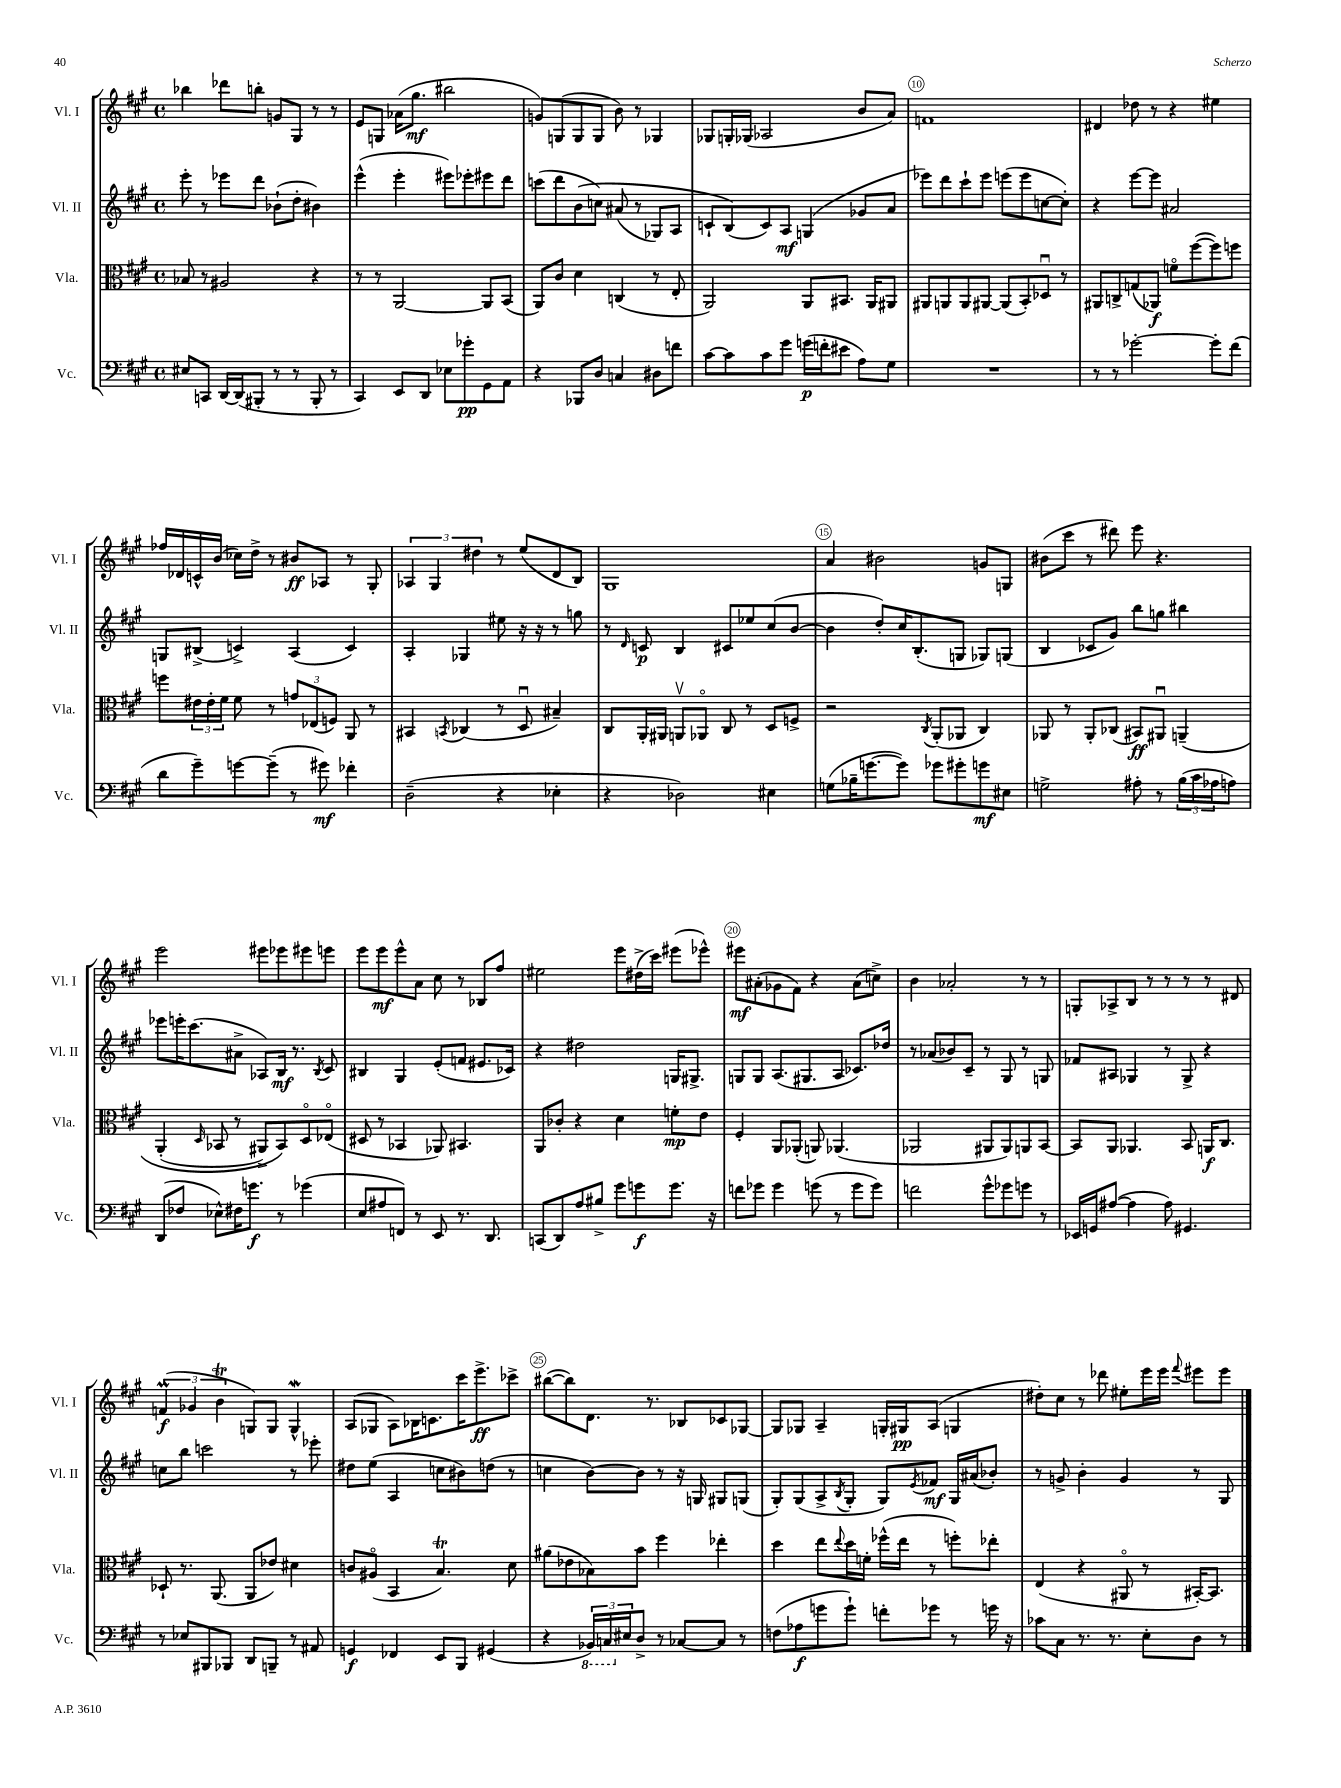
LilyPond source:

<<
\new StaffGroup <<
\new Staff = "s0" \with { instrumentName = "Vl. I" shortInstrumentName = "Vl. I" } {
    \clef treble \key a \major \defaultTimeSignature \time 4/4
    bes''4 des'''8 b''8-. g'8 gis8 r8 r8 |
    e'8 g8 aes'16( gis''8.\mf bis''2 |
    g'8) g8( g8 g8 b'8) r8 ges4 |
    ges8 g16-. ges16( aes2 b'8 a'8) |
    f'1 |
    dis'4 des''8 r8 r4 eis''4 |
    fes''16 des'16 c'16-^ b'16( ces''16) d''16-> r8 bis'8\ff aes8 r8 gis8-. |
    \tuplet 3/2 { aes4 gis4 dis''4 } r8 e''8( d'8 b8) |
    gis1 |
    a'4 bis'2 g'8 g8 |
    bis'8( cis'''8 r8 dis'''8) e'''8 r4. |
    e'''2 eis'''8 ees'''8 eis'''8 e'''8 |
    e'''8 e'''8\mf e'''8-^ a'8 cis''8 r8 bes8 fis''8 |
    eis''2 e'''8 dis''16->( cis'''16) eis'''8( ees'''8-^) |
    eis'''8\mf ais'8-.( ges'8 fis'8) r4 ais'8( c''8->) |
    b'4 aes'2-. r8 r8 |
    g8-. aes8-> b8 r8 r8 r8 r8 dis'8 |
    \tuplet 3/2 { f'4\prall\f( ges'4 b'4\trill } g8) g8 g4-^\mordent |
    a8( ges8 a8) bes16 c'8. cis'''16 e'''8.->\ff ces'''8-> |
    bis''8~( bis''8) d'8. r8. bes8 ces'8 ges8~ |
    ges8 ges8 a4-- g16-. gis16\pp a8( g4 |
    dis''8-.) cis''8 r8 des'''8 eis''8-. e'''16 e'''16 \appoggiatura { fis'''8 } eis'''8 eis'''8 \bar "|." |
}
\new Staff = "s1" \with { instrumentName = "Vl. II" shortInstrumentName = "Vl. II" } {
    \clef treble \key a \major \defaultTimeSignature \time 4/4
    e'''8-. r8 ees'''8 d'''8 bes'8-!( d''8-. bis'4) |
    e'''4-^( e'''4-. eis'''8) ees'''8-. eis'''8 d'''8 |
    c'''8( d'''8 b'8\( c''8) ais'8( r8 ges8) a8 |
    c'8-! b8(\) c'8) a8\mf g4( ges'8 a'8 |
    ees'''8) d'''8 cis'''8-! ees'''8 e'''8( e'''8 c''8~ c''8-.) |
    r4 e'''8~ e'''8 ais'2 |
    g8 bis8->( c'4->) a4( c'4) |
    a4-. ges4 eis''8 r16 r16 r8 g''8 |
    r8 \grace { d'16 } c'8\p b4 cis'8 ees''8 cis''8( b'8~ |
    b'4 d''8-.) cis''16 b8.-.( g8 ges8) g8( |
    b4 ces'8 gis'8) b''8 g''8 bis''4 |
    ees'''8 e'''16-. cis'''8.( ais'8-> aes8) b16\mf r8. \acciaccatura { b8 } cis'8 |
    bis4 gis4 e'8-.( f'8 eis'8. ces'16) |
    r4 dis''2 g16 gis8.-> |
    g8 g8 a8.( gis8. a8 ces'8.) des''16 |
    r8 aes'8( bes'8) cis'8-- r8 gis8 r8 g8 |
    fes'8 ais8 ges4 r8 ges8-> r4 |
    c''8 b''8 c'''2 r8 ees'''8-. |
    dis''8 e''8( a4 c''8 bis'8) d''8( r8 |
    c''4 b'8~) b'8 r8 r16 g16 gis8 g8( |
    gis8-.) gis8( a8-> \acciaccatura { b8 } gis8-. gis8) \acciaccatura { e'8 } fes'8\mf gis16 ais'16( bes'8-.) |
    r8 g'8-> b'4-. g'4 r8 gis8 \bar "|." |
}
\new Staff = "s2" \with { instrumentName = "Vla." shortInstrumentName = "Vla." } {
    \clef alto \key a \major \defaultTimeSignature \time 4/4
    bes8 r8 ais2 r4 |
    r8 r8 a,2~ a,8 b,8( |
    a,8) cis'8 d'4 c4( r8 e8-. |
    a,2) a,8 bis,8. a,16 ais,8 |
    ais,8 a,8 a,8 ais,8~ ais,8( b,8-.) des8\downbow r8 |
    ais,8 c8-> g8( aes,8\f) f'8\flageolet fis''8~( fis''8) f''8 |
    f''8 \tuplet 3/2 { eis'16 eis'16-. fis'16 } fis'8 r8 \tuplet 3/2 { g'8 ees8( f8) } a,8 r8 |
    bis,4 \acciaccatura { b,8 } ces4( r8 d8\downbow bis4--) |
    cis8 a,16-. ais,16 a,8\upbow aes,8\flageolet cis8 r8 d8 f8-> |
    r2 \acciaccatura { cis8 } a,8-.( aes,8 cis4) |
    aes,8 r8 aes,8-. ces8( bis,8\ff) ais,8\downbow a,4--\( |
    a,4-.( \grace { d16 } bes,8 r8 ais,8->) bes,8\) d8\flageolet ees8\flageolet( |
    dis8 r8 bes,4 aes,8) bis,4. |
    a,8 ces'8-. r4 d'4 f'8-.\mp e'8 |
    fis4-. a,8 aes,8-.( a,8) aes,4.( |
    aes,2 ais,8 ais,8) a,8 b,8~ |
    b,8 a,8 aes,4. b,8 a,16\f cis8. |
    des8-! r8. a,8.( a,8 ees'8) dis'4 |
    c'8 ais8\flageolet( b,4 b4.\trill) d'8 |
    ais'8( ees'8 bes8) b'8 fis''4 ees''4-. |
    d''4 e''8 \appoggiatura { e''8 } d''16 f'16-. fes''16-^( e''16 r8 f''8-.) ees''8-. |
    e4( r4 ais,8\flageolet r8 bis,16~-.) bis,8. \bar "|." |
}
\new Staff = "s3" \with { instrumentName = "Vc." shortInstrumentName = "Vc." } {
    \clef bass \key a \major \defaultTimeSignature \time 4/4
    eis8 c,8 d,16~ d,16( bis,,8-. r8 r8 bis,,8-. r8 |
    cis,4) e,8 d,8 ees8 ges'8-.\pp gis,8 a,8 |
    r4 bes,,8 d8 c4 dis8 f'8 |
    cis'8~ cis'8 cis'8 gis'8 g'16\p( f'16-. eis'8 a8) gis8 |
    R1 |
    r8 r8 ges'2~-. ges'8-. fis'8( |
    d'8 gis'8--) g'8~ g'8--( r8 gis'8\mf) fes'4-. |
    d2--( r4 ees4-. |
    r4 des2) eis4 |
    g8( bes16-- g'8.~ g'8) ges'8 gis'8-. g'8\mf eis8 |
    g2-> ais8-. r8 \tuplet 3/2 { b16( cis'16 aes16 } a8) |
    d,8( fes8 ees8-^) fis16 g'8.\f r8 ges'4( |
    e8 ais8 f,8) r8 e,8 r8. d,8. |
    c,8( d,8) a8 bis8-> gis'8 g'8\f g'8. r16 |
    f'8 ges'8 ges'4 g'8( r8 g'8 g'8) |
    f'2 gis'8-^ ges'8 g'8 r8 |
    ees,16 g,16 ais8~( ais4 ais8) gis,4. |
    r8 ees8 bis,,8 bes,,8 d,8 b,,8-- r8 ais,8 |
    g,4\f fes,4 e,8 b,,8 gis,4( |
    r4 \tuplet 3/2 { \ottava #-1 bes,,16) c,16 \ottava #0 eis16 } d8-> r8 ces8~ ces8 r8 |
    f8( aes8\f g'8 g'8-!) f'8-. ges'8 r8 g'16 r16 |
    ces'8 cis8 r8. r8. e8-. d8 r8 \bar "|." |
}
>>
>>
\layout { \context { \Score currentBarNumber = #6 \override BarNumber.break-visibility = ##(#f #t #t) barNumberVisibility = #(every-nth-bar-number-visible 5) \override BarNumber.stencil = #(make-stencil-circler 0.1 0.3 ly:text-interface::print) } }
